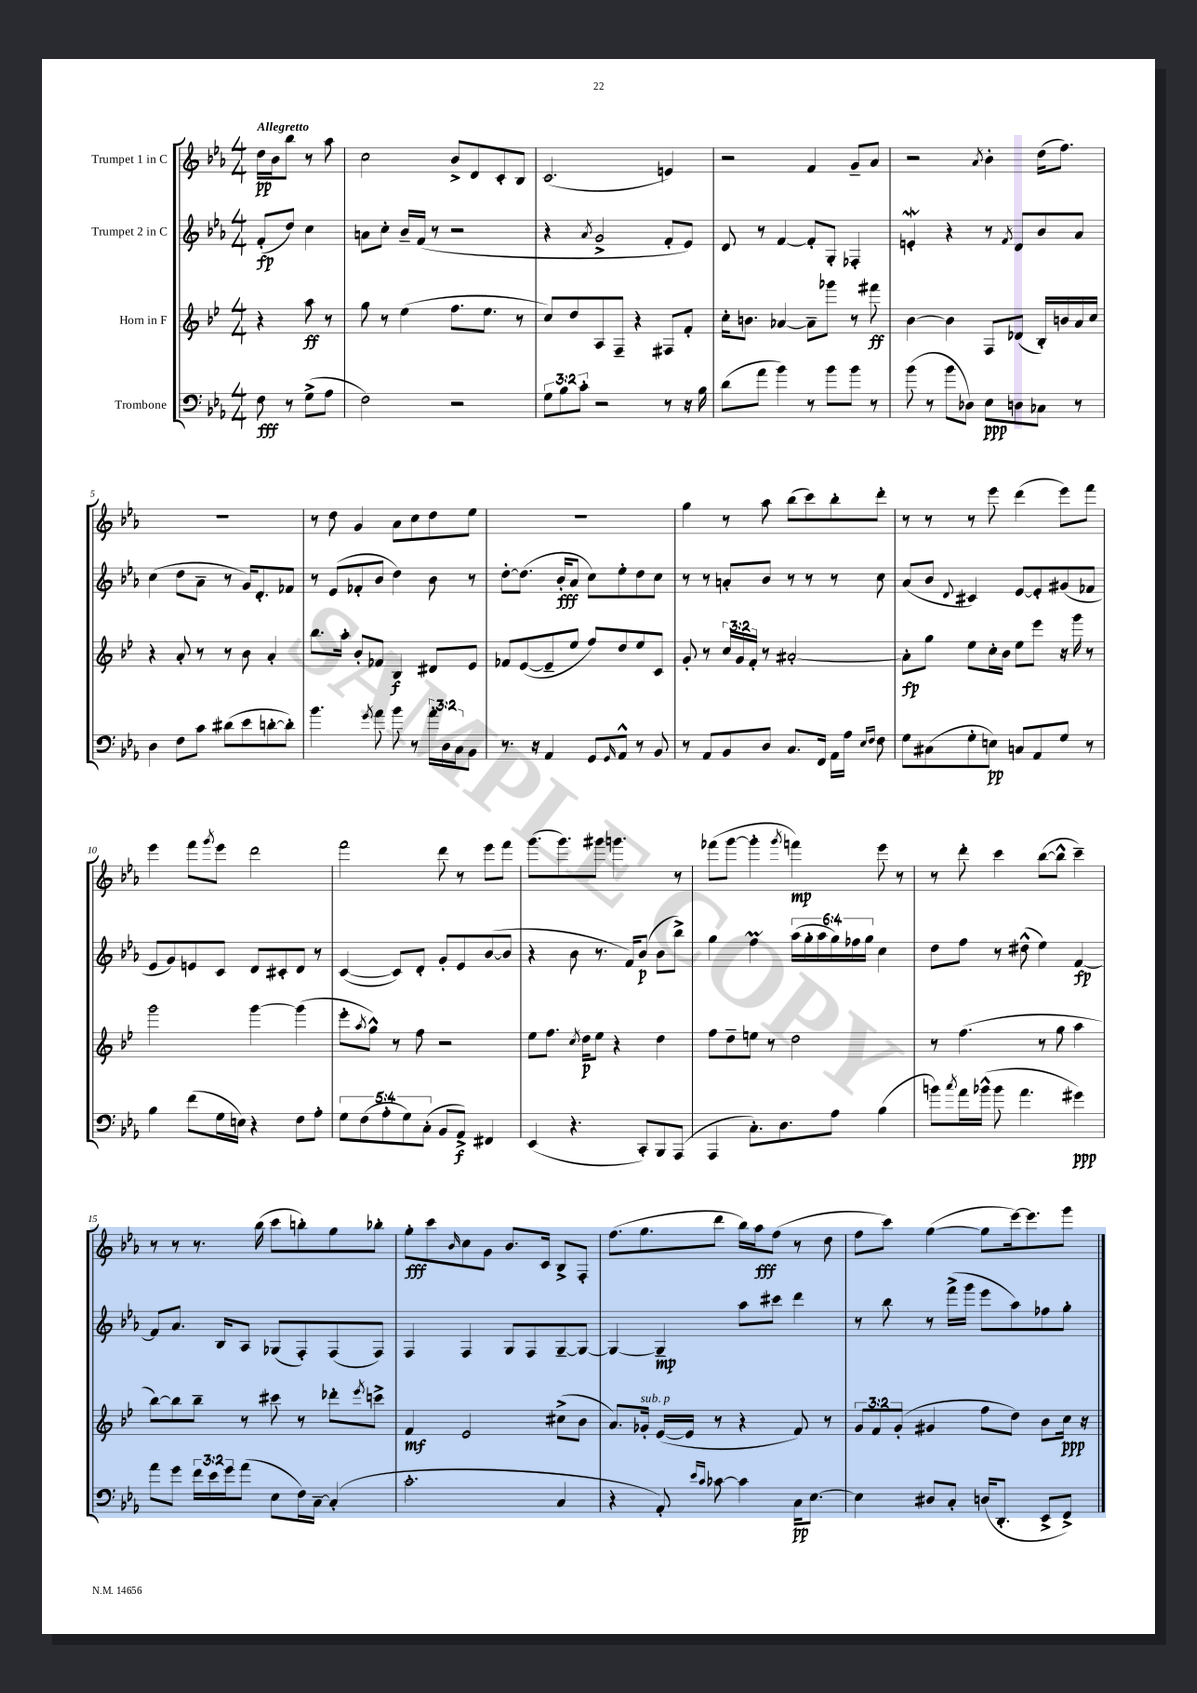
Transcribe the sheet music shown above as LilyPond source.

<<
\new StaffGroup <<
\new Staff = "s0" \with { instrumentName = "Trumpet 1 in C" } {
    \clef treble \key ees \major \numericTimeSignature \time 4/4 \partial 2 \tempo "Allegretto"
    d''16\pp bes'16 bes''8 r8 aes''8 |
    c''2 bes'8-> d'8 c'8-. bes8 |
    c'2.( e'4) |
    r2 f'4 g'8-- aes'8 |
    r2 \acciaccatura { aes'8 } bes'4-. d''16( f''8.) |
    R1 |
    r8 d''8 g'4 aes'8 c''8 d''8 ees''8 |
    R1 |
    g''4 r8 aes''8 bes''8( c'''8) bes''8-. d'''8-. |
    r8 r8 r8 ees'''8 d'''4( ees'''8) f'''8 |
    ees'''4 f'''8 \acciaccatura { g'''8 } ees'''8 d'''2 |
    f'''2 d'''8 r8 ees'''8 f'''8 |
    g'''8.( g'''8.) gis'''8 g'''4. r8 |
    fes'''8( g'''8~ g'''4-. \acciaccatura { g'''8 } f'''4\mp) ees'''8 r8 |
    r8 d'''8-. c'''4 bes''8~( bes''8-^ c'''4--) |
    r8 r8 r8. bes''16( c'''8 b''8-.) g''8 bes''8-. |
    g''8-.\fff c'''8 \grace { bes'16 } c''8 g'8 bes'8. c'16 bes8-> f8-. |
    f''8.( g''8. d'''8 bes''16) aes''16\fff f''8( r8 d''8 |
    f''8 c'''8) g''4~( g''8 ees'''16~) ees'''8. g'''8 \bar "|." |
}
\new Staff = "s1" \with { instrumentName = "Trumpet 2 in C" } {
    \clef treble \key ees \major \numericTimeSignature \time 4/4 \override Staff.TupletNumber.text = #tuplet-number::calc-fraction-text \partial 2
    f'8-.\fp( d''8) c''4 |
    a'8 c''8-. bes'16-- f'16( r8 r2 |
    r4 \acciaccatura { aes'8 } g'2-> f'8-. ees'8) |
    d'8 r8 f'4~ f'8-. g8-. fes4-. |
    e'4-.\mordent r4 r8 \acciaccatura { f'8 } d'8 bes'8 aes'8 |
    c''4( d''8 aes'8-- r8 g'16) d'8.-. fes'8 |
    r8 ees'8( fes'8-. bes'8 d''4) bes'8 r8 |
    d''8~-. d''8.( bes'16-.\fff aes'8 c''8) ees''8-. d''8 c''8 |
    r8 r8 a'8-. bes'8 r8 r8 r8 c''8 |
    aes'8( bes'8 \appoggiatura { d'8 } cis'4) ees'8~ ees'8-. gis'8( fes'8 |
    ees'8 g'8) e'8 c'8 d'8 cis'8-. d'8 r8 |
    c'4~( c'8) d'8-. g'8-. ees'8 bes'8~( bes'8 |
    r4 bes'8 r8. f'16) bes'8\p( bes'8 bes''8->) |
    g''4 f''4\prall \tuplet 6/4 { aes''16( g''16-. aes''16 g''16) fes''16 g''16 } c''4 |
    d''8 f''8 r8 dis''8-^( ees''4) f'4~\fp |
    f'8 aes'8. bes16 aes8 ges8( f8-.) f8( f8) |
    f4 f4 g8 f8 g8~-- g8~ |
    g4~ g4--\mp aes''8 cis'''8 d'''4 |
    r8 bes''8 r8 f'''16->( g'''16 ees'''8 aes''8) fes''8 g''8-. \bar "|." |
}
\new Staff = "s2" \with { instrumentName = "Horn in F" } {
    \clef treble \key bes \major \numericTimeSignature \time 4/4 \override Staff.TupletNumber.text = #tuplet-number::calc-fraction-text \partial 2
    r4 a''8\ff r8 |
    g''8 r8 ees''4( f''8. ees''8. r8 |
    c''8) d''8 a8 f8-- r4 fis8 f'8-. |
    c''16-. b'8. aes'4~ aes'8-- ges'''8 r8 fis'''8\ff |
    bes'4~ bes'4 f8 des'8( bes16-.) b'16 a'16 c''16 |
    r4 a'8-. r8 r8 bes'8 a'4-. |
    bes''8. a''16-. bes'8-. fes'8 bes4\f dis'8 ees'8 |
    fes'8 ees'8~( ees'8-- ees''8 f''8) d''8 ees''8 c'8 |
    g'8-. r8 \tuplet 3/2 { c''16 g'16 f'16-. } r8 ais'2~-. |
    ais'8-.\fp g''8 ees''8 c''16-. bes'16 ees''8 ees'''8 r16 g'''16 r8 |
    g'''2 g'''4~ g'''4( |
    ees'''8-. \acciaccatura { a''8 } g''8-^) r8 f''8 r2 |
    ees''8 f''8. \acciaccatura { c''8 } d''16\p ees''8 r4 d''4 |
    f''8 d''8-- e''8 r8 d''2 |
    r8 f''4.( r8 g''8 a''4 |
    bes''8~) bes''8 bes''8-- r8 cis'''8 r8 des'''8-. \acciaccatura { ees'''8 } c'''8-> |
    f'4\mf ees'2 cis''8->( bes'8 |
    a'8.) ges'16-.^\markup { \italic "sub. p" } ees'16~( ees'16 r8 r4 f'8) r8 |
    \tuplet 3/2 { g'8 f'8 g'8-.( } gis'4 f''8 d''8) bes'8 c''16\ppp r16 \bar "|." |
}
\new Staff = "s3" \with { instrumentName = "Trombone" } {
    \clef bass \key ees \major \numericTimeSignature \time 4/4 \override Staff.TupletNumber.text = #tuplet-number::calc-fraction-text \partial 2
    f8\fff r8 g8->( aes8 |
    f2) r2 |
    \tuplet 3/2 { g8 bes8 c'8-. } r2 r8 r16 bes16 |
    d'8( aes'8 bes'4) r8 bes'8 bes'8 r8 |
    bes'8( r8 bes'8 des8) ees8\ppp d8 ces8 r8 |
    d4 f8 c'8 dis'8( ees'8 d'8~-. d'8-.) |
    bes'4. \acciaccatura { g'8 } aes'8 bes'8 r8 \tuplet 3/2 { aes'16-. d16 c16 } bes,8 |
    r8. r16 aes,4 g,8 \grace { g,16 } aes,8-^ r8 bes,8 |
    r8 aes,8 bes,8 d8 c8. f,16 aes,16 aes16 \grace { ees16 f16 } f8 |
    g8 cis8( g8-. e8\pp) c8 aes,8 g8 r8 |
    bes4 f'8( g16 e16) r4 f8 aes8-. |
    \tuplet 5/4 { g8 f8( aes8-. g8) c8-.( } bes,8 aes,8->\f) fis,4 |
    ees,4( r4. c,8-.) bes,,8 aes,,8( |
    aes,,4 c8.-.) d8. aes8 bes4( |
    b'8) \acciaccatura { c''8 } aes'16 bes'16-^( bes'8 aes'4. gis'4\ppp) |
    aes'8 g'8 \tuplet 3/2 { f'16 ees'16 g'16 } aes'8( ees8 f16) c16~-- c4-.( |
    c'2.-. c4 |
    r4 aes,8-.) \grace { ees'16 c'16 } ces'8~ ces'4 c16\pp ees8.~ |
    ees4 dis8 c8-. d16( d,8.-. ees,8-> f,8->) \bar "|." |
}
>>
>>
